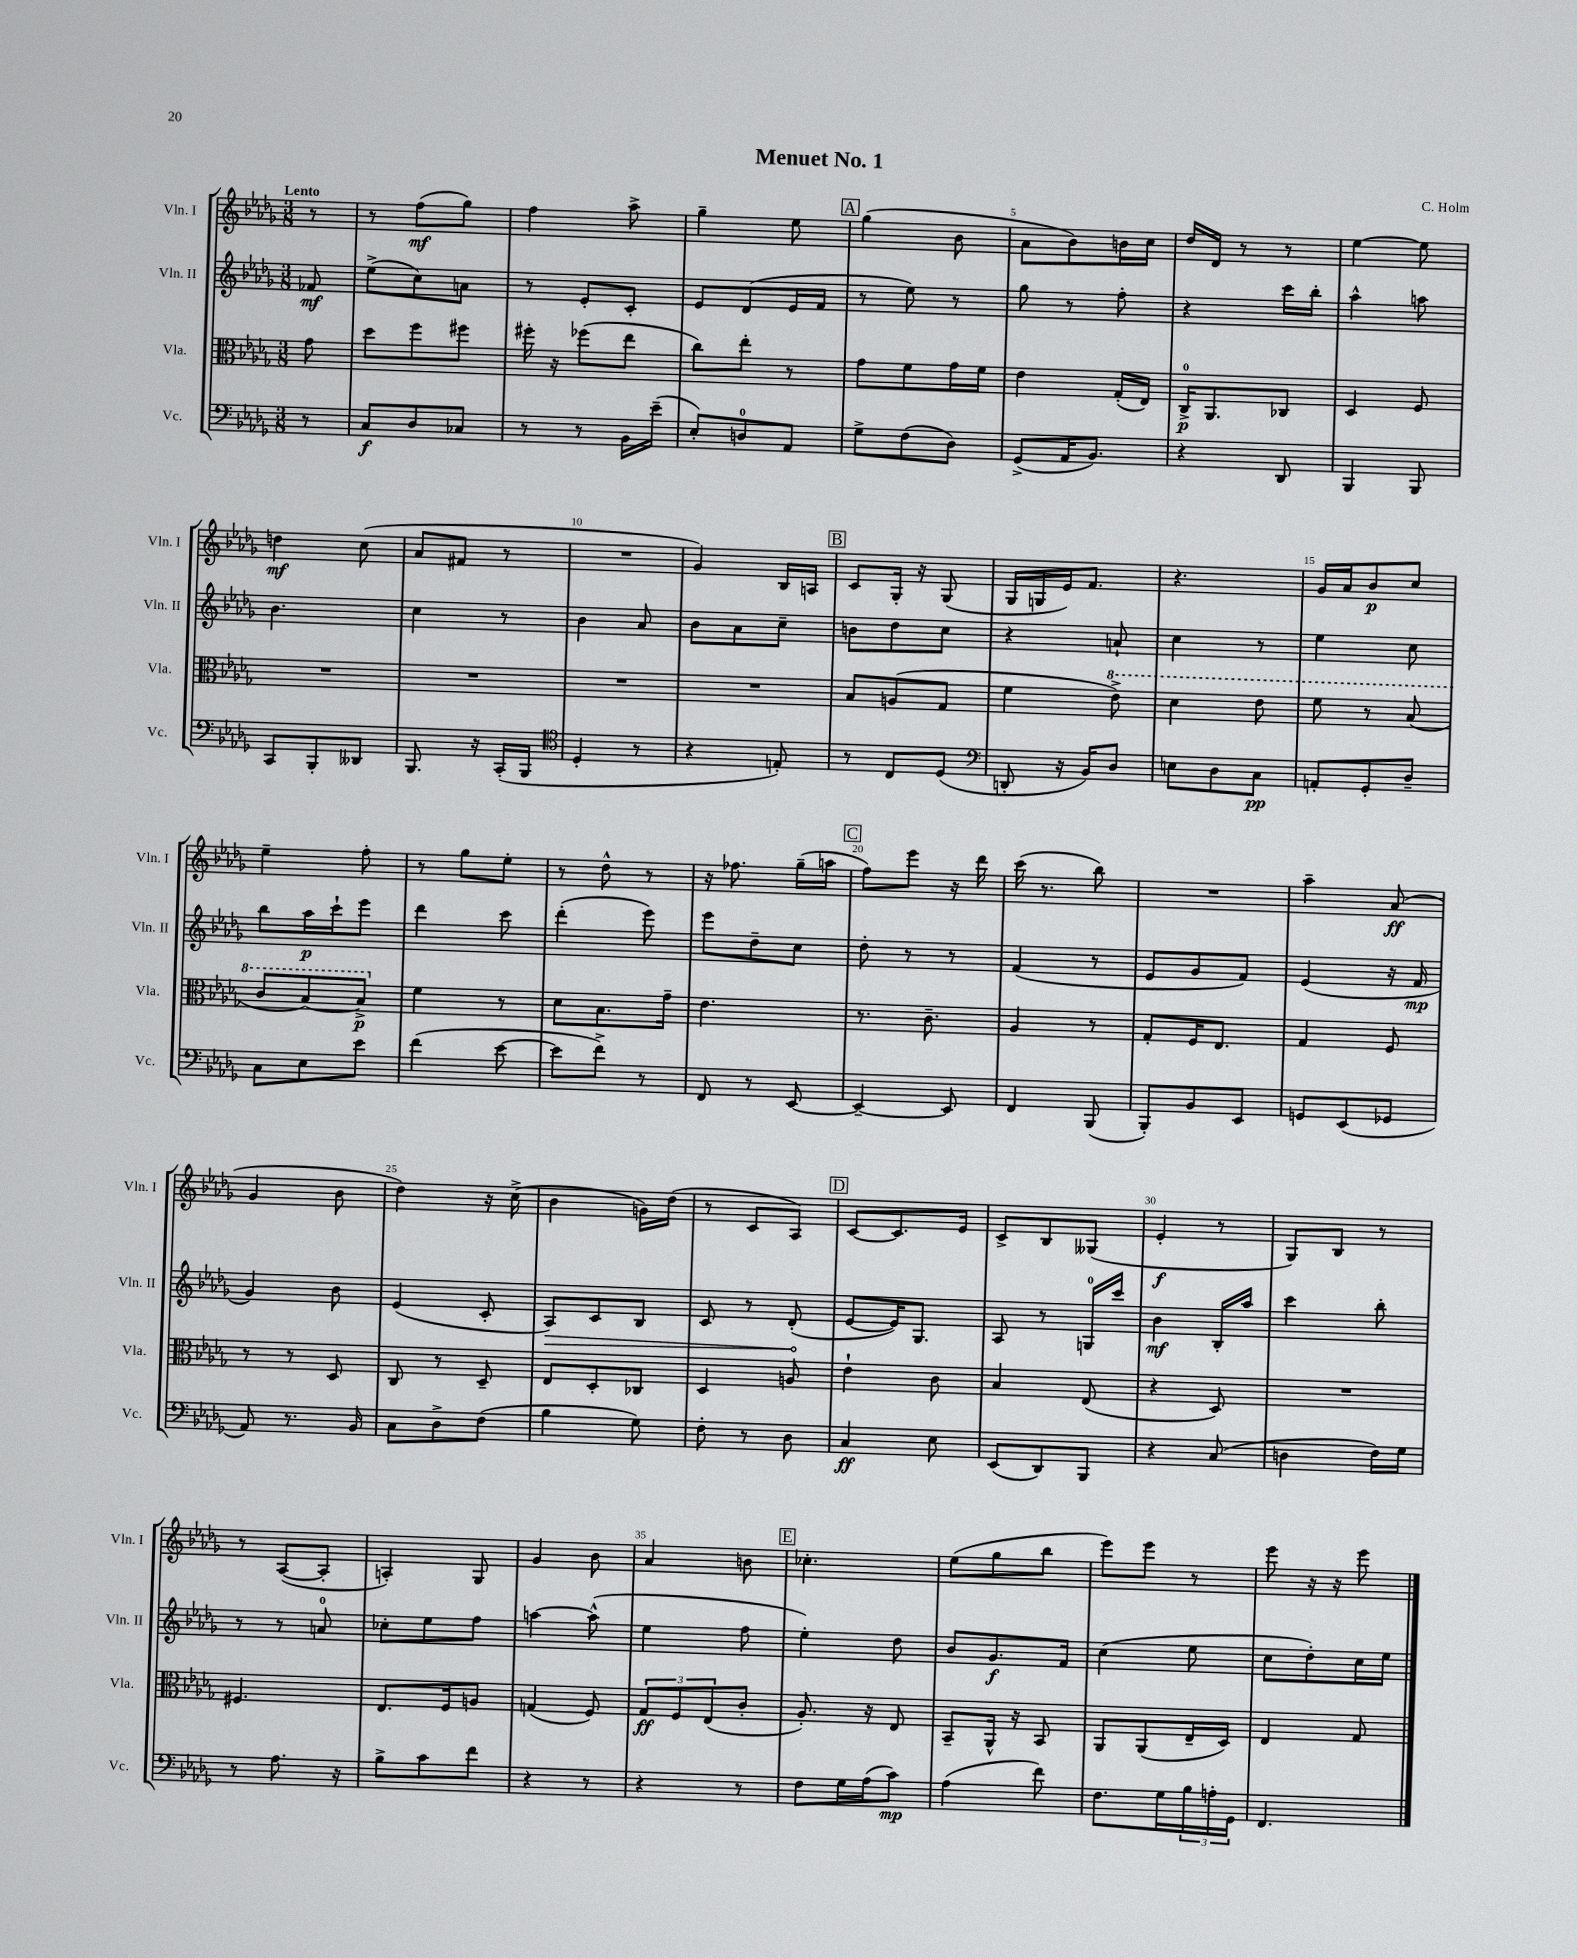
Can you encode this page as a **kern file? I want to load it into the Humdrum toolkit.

**kern	**dynam	**kern	**dynam	**kern	**dynam	**kern	**dynam
*part4	*part4	*part3	*part3	*part2	*part2	*part1	*part1
*staff4	*staff4	*staff3	*staff3	*staff2	*staff2	*staff1	*staff1
*I"Vc.	*	*I"Vla.	*	*I"Vln. II	*	*I"Vln. I	*
*I'Vc.	*	*I'Vla.	*	*I'Vln. II	*	*I'Vln. I	*
*clefF4	*	*clefC3	*	*clefG2	*	*clefG2	*
*k[b-e-a-d-g-]	*	*k[b-e-a-d-g-]	*	*k[b-e-a-d-g-]	*	*k[b-e-a-d-g-]	*
*M3/8	*	*M3/8	*	*M3/8	*	*M3/8	*
=	=	=	=	=	=	=	=
!	!	!	!	!	!	!LO:TX:a:B:t=Lento	!
8r	.	8g-\	.	8f-X/	mf	8r	.
=1	=1	=1	=1	=1	=1	=1	=1
8C/L	f	8dd-\L	.	(8ee-^\L	.	8r	.
8D-/	.	8ff\	.	8cc\)	.	(8ff\L	mf
8C-X/J	.	8ff#X\J	.	8an\J	.	8gg-\J)	.
=2	=2	=2	=2	=2	=2	=2	=2
8r	.	16ff#X'\	.	8r	.	4ff\	.
.	.	16r	.	.	.	.	.
8r	.	(8ff-X\L	.	8e-'/L	.	.	.
16BB-\LL	.	8ee-\J	.	8c'/J	.	8aa-^\	.
(16e-~\JJ	.	.	.	.	.	.	.
=3	=3	=3	=3	=3	=3	=3	=3
8E-'/L)	.	8cc\L)	.	8e-/L	.	4gg-~\	.
8Dn/	.	8ee-'\J	.	(8d-/	.	.	.
8AA-/J	.	8r	.	16e-/L	.	8ee-\	.
.	.	.	.	16f/JJ	.	.	.
!!LO:REH:place=s1:t=A
=4	=4	=4	=4	=4	=4	=4	=4
8G-^\L	.	8g-\L	.	8r	.	(4gg-\	.
(8F\	.	8f\	.	8ee-\)	.	.	.
8D-\J)	.	16g-\L	.	8r	.	8b-\	.
.	.	16f\JJ	.	.	.	.	.
=5	=5	=5	=5	=5	=5	=5	=5
(8GG-^/L	.	4e-\	.	8gg-\	.	8a-\L	.
16AA-/K	.	.	.	8r	.	8b-\)	.
8.BB-/J)	.	.	.	.	.	.	.
.	.	(16G-'/LL	.	8ff'\	.	16bn\L	.
.	.	16E-/JJ)	.	.	.	16cc\JJ	.
=6	=6	=6	=6	=6	=6	=6	=6
4r	.	16C^/KL	p	4r	.	16dd-/LL	.
.	.	8.AA-/	.	.	.	16d-/JJ	.
.	.	.	.	.	.	8r	.
8DD-/	.	8C-X/J	.	16ccc\LL	.	8r	.
.	.	.	.	16bb-'\JJ	.	.	.
=7	=7	=7	=7	=7	=7	=7	=7
4BBB-/	.	4D-/	.	4aa-^^\	.	[4ee-\	.
8BBB-/	.	8F/	.	8aan\	.	8ee-\]	.
!!LO:LB:g=z
=8	=8	=8	=8	=8	=8	=8	=8
8CC/L	.	4.r	.	4.b-\	.	4ddn\	mf
8BBB-'/	.	.	.	.	.	.	.
8DD--X/J	.	.	.	.	.	(8cc\	.
=9	=9	=9	=9	=9	=9	=9	=9
8.BBB-/	.	4.r	.	4cc\	.	8a-/L	.
.	.	.	.	.	.	8f#X/J	.
16r	.	.	.	.	.	.	.
(16CC'/LL	.	.	.	8r	.	8r	.
16BBB-/JJ	.	.	.	.	.	.	.
=10	=10	=10	=10	=10	=10	=10	=10
*clefC4	*	*	*	*	*	*	*
4D-'/	.	4.r	.	4b-\	.	4.r	.
8r	.	.	.	8a-/	.	.	.
=11	=11	=11	=11	=11	=11	=11	=11
4r	.	4.r	.	8b-\L	.	4g-/)	.
.	.	.	.	8a-\	.	.	.
8En'/)	.	.	.	8cc~\J	.	16B-/LL	.
.	.	.	.	.	.	16An/JJ	.
!!LO:REH:place=s1:t=B
=12	=12	=12	=12	=12	=12	=12	=12
8r	.	8B-/L	.	8bn\L	.	8c/L	.
8C/L	.	(8An/	.	8dd-\	.	16G-'/Jk	.
.	.	.	.	.	.	16r	.
(8D-/J	.	8G-/J	.	8cc\J	.	(8G-/	.
=13	=13	=13	=13	=13	=13	=13	=13
*clefF4	*	*	*	*	*	*	*
8DDn'/	.	4f\	.	4r	.	16G-/LL	.
.	.	.	.	.	.	16Gn/	.
16r	.	.	.	.	.	16e-/J)	.
16BB-/KL)	.	.	.	.	.	8.f/J	.
*	*	*8va	*	*	*	*	*
8D-/J	.	8ee-^\)	.	8an`/	.	.	.
=14	=14	=14	=14	=14	=14	=14	=14
8En\L	.	4dd-\	.	4cc\	.	4.r	.
8D-\	.	.	.	.	.	.	.
8C\J	pp	8ee-\	.	8r	.	.	.
=15	=15	=15	=15	=15	=15	=15	=15
8AAn'/L	.	8ff\	.	4ee-\	.	16g-/LL	.
.	.	.	.	.	.	16a-/J	.
8GG-'/	.	8r	.	.	.	8b-/	p
8D-~/J	.	(8b-/	.	8cc\	.	8cc/J	.
!!LO:LB:g=z
=16	=16	=16	=16	=16	=16	=16	=16
8C\L	.	8cc/L	.	8bb-\L	.	4ee-~\	.
8E-\	.	[8b-/)	.	16aa-\L	p	.	.
.	.	.	.	16ccc`\J	.	.	.
8e-\J	.	8b-^/J]	p	8eee-\J	.	8ff'\	.
=17	=17	=17	=17	=17	=17	=17	=17
*	*	*X8va	*	*	*	*	*
(4f\	.	4f\	.	4ddd-\	.	8r	.
.	.	.	.	.	.	8gg-\L	.
[8e-\	.	8r	.	8ccc\	.	8ee-'\J	.
=18	=18	=18	=18	=18	=18	=18	=18
8e-\L]	.	8d-\L	.	(4ddd-'\	.	8r	.
8f^\J)	.	8.B-\	.	.	.	8dd-^^\	.
8r	.	.	.	8eee-\)	.	8r	.
.	.	16g-~\Jk	.	.	.	.	.
=19	=19	=19	=19	=19	=19	=19	=19
8FF/	.	4.e-\	.	8eee-\L	.	16r	.
.	.	.	.	.	.	8.ff-X\	.
8r	.	.	.	8dd-~\	.	.	.
[8EE-/	.	.	.	8cc\J	.	(16gg-~\LL	.
.	.	.	.	.	.	16aan\JJ	.
!!LO:REH:place=s1:t=C
=20	=20	=20	=20	=20	=20	=20	=20
4EE-~/_	.	8.r	.	8dd-'\	.	8ff\L)	.
.	.	.	.	8r	.	8eee-\J	.
.	.	8.c~\	.	.	.	.	.
8EE-/]	.	.	.	8r	.	16r	.
.	.	.	.	.	.	16ddd-\	.
=21	=21	=21	=21	=21	=21	=21	=21
4FF/	.	4A-/	.	(4f/	.	(16ccc\	.
.	.	.	.	.	.	8.r	.
(8BBB-/	.	8r	.	8r	.	8bb-\)	.
=22	=22	=22	=22	=22	=22	=22	=22
8BBB-'/L)	.	8G-'/L	.	8e-/L	.	4.r	.
8BB-/	.	16F/K	.	8g-/	.	.	.
.	.	8.E-/J	.	.	.	.	.
8EE-/J	.	.	.	8f/J)	.	.	.
=23	=23	=23	=23	=23	=23	=23	=23
8GGn/L	.	4G-/	.	(4e-/	.	4aa-~\	.
(8EE-/	.	.	.	.	.	.	.
8GG-X/J	.	8F/	.	16r	.	(8a-/	ff
.	.	.	.	16f/	mp	.	.
!!LO:LB:g=z
=24	=24	=24	=24	=24	=24	=24	=24
8AA-/)	.	8r	.	4g-/)	.	4g-/	.
8.r	.	8r	.	.	.	.	.
.	.	8D-/	.	8b-\	.	8b-\	.
16BB-/	.	.	.	.	.	.	.
=25	=25	=25	=25	=25	=25	=25	=25
8C\L	.	8C/	.	(4e-/	.	4dd-\)	.
8D-^\	.	8r	.	.	.	.	.
(8F\J	.	8D-~/	.	8c'/	.	16r	.
.	.	.	.	.	.	(16cc^\	.
=26	=26	=26	=26	=26	=26	=26	=26
!	!	!	!	!	!LO:HP:b	!	!
4B-\	.	8E-/L	.	8A-/L)	>	4b-\	.
.	.	8D-'/	.	8c/	.	.	.
8G-\)	.	8C-X/J	.	8B-/J	.	16gn\LL)	.
.	.	.	.	.	.	(16dd-\JJ	.
=27	=27	=27	=27	=27	=27	=27	=27
8F'\	.	4D-/	.	8c/	.	8r	.
8r	.	.	.	8r	.	8c/L	.
8D-\	.	8An/	.	(8d-'/	.	8A-/J)	.
.	.	.	.	.	]	.	.
!!LO:REH:place=s1:t=D
=28	=28	=28	=28	=28	=28	=28	=28
4C/	ff	4e-`\	.	[8e-/L	.	[8c/L	.
.	.	.	.	16e-/K])	.	8.c/]	.
.	.	.	.	8.G-/J	.	.	.
8E-\	.	8c\	.	.	.	.	.
.	.	.	.	.	.	16e-/Jk	.
=29	=29	=29	=29	=29	=29	=29	=29
(8EE-/L	.	4B-/	.	8A-/	.	8c^/L	.
8DD-/)	.	.	.	8r	.	8B-/	.
8BBB-/J	.	(8E-/	.	16Gn/LL	.	(8G--X/J	.
.	.	.	.	16ccc/JJ	.	.	.
=30	=30	=30	=30	=30	=30	=30	=30
4r	.	4r	.	4b-\	mf	4e-'/	f
(8C/	.	8D-/)	.	16B-'/LL	.	8r	.
.	.	.	.	16aa-/JJ	.	.	.
=31	=31	=31	=31	=31	=31	=31	=31
4Dn\	.	4.r	.	4ccc\	.	8G-/L)	.
.	.	.	.	.	.	8B-/J	.
16F\LL)	.	.	.	8bb-'\	.	8r	.
16G-\JJ	.	.	.	.	.	.	.
!!LO:LB:g=z
=32	=32	=32	=32	=32	=32	=32	=32
8r	.	4.F#X/	.	8r	.	8r	.
8.A-\	.	.	.	8r	.	([8A-/L	.
.	.	.	.	8an/	.	8A-'/J]	.
16r	.	.	.	.	.	.	.
=33	=33	=33	=33	=33	=33	=33	=33
8B-^\L	.	8.E-/L	.	8cc-X'\L	.	4An'/)	.
8c\	.	.	.	8ee-\	.	.	.
.	.	16F/k	.	.	.	.	.
8f\J	.	8An/J	.	8ff\J	.	8G-/	.
=34	=34	=34	=34	=34	=34	=34	=34
4r	.	(4Gn/	.	[4aan\	.	4g-/	.
8r	.	8F/)	.	(8aa^^\]	.	8b-\	.
=35	=35	=35	=35	=35	=35	=35	=35
4r	.	12G-/L	ff	4ee-\	.	4a-/	.
.	.	12F/	.	.	.	.	.
.	.	(12E-/	.	.	.	.	.
8r	.	8c'/J	.	8ff\	.	8bn\	.
!!LO:REH:place=s1:t=E
=36	=36	=36	=36	=36	=36	=36	=36
8F\L	.	8.A-'/)	.	4ee-'\)	.	4.cc-X'\	.
16G-\L	.	.	.	.	.	.	.
(16A-\J	.	16r	.	.	.	.	.
8c\J)	mp	8E-/	.	8dd-\	.	.	.
=37	=37	=37	=37	=37	=37	=37	=37
(4A-\	.	8BB-~/L	.	8b-/L	.	(8ee-\L	.
.	.	16AA-^^/Jk	.	8.g-/	f	8gg-\	.
.	.	16r	.	.	.	.	.
8f\)	.	8BB-/	.	.	.	8bb-\J	.
.	.	.	.	16f/Jk	.	.	.
=38	=38	=38	=38	=38	=38	=38	=38
8.F\L	.	8AA-/L	.	(4cc\	.	8eee-\L)	.
.	.	(8AA-/	.	.	.	8eee-\J	.
16G-\L	.	.	.	.	.	.	.
24B-\	.	16E-~/L	.	8ee-\	.	8r	.
24An'\	.	.	.	.	.	.	.
.	.	16D-/JJ)	.	.	.	.	.
24GG-\JJ	.	.	.	.	.	.	.
=39	=39	=39	=39	=39	=39	=39	=39
4.FF/	.	4E-/	.	8cc\L	.	8eee-\	.
.	.	.	.	8dd-'\)	.	16r	.
.	.	.	.	.	.	16r	.
.	.	8G-/	.	16cc\L	.	8eee-\	.
.	.	.	.	16ee-\JJ	.	.	.
==	==	==	==	==	==	==	==
*-	*-	*-	*-	*-	*-	*-	*-
